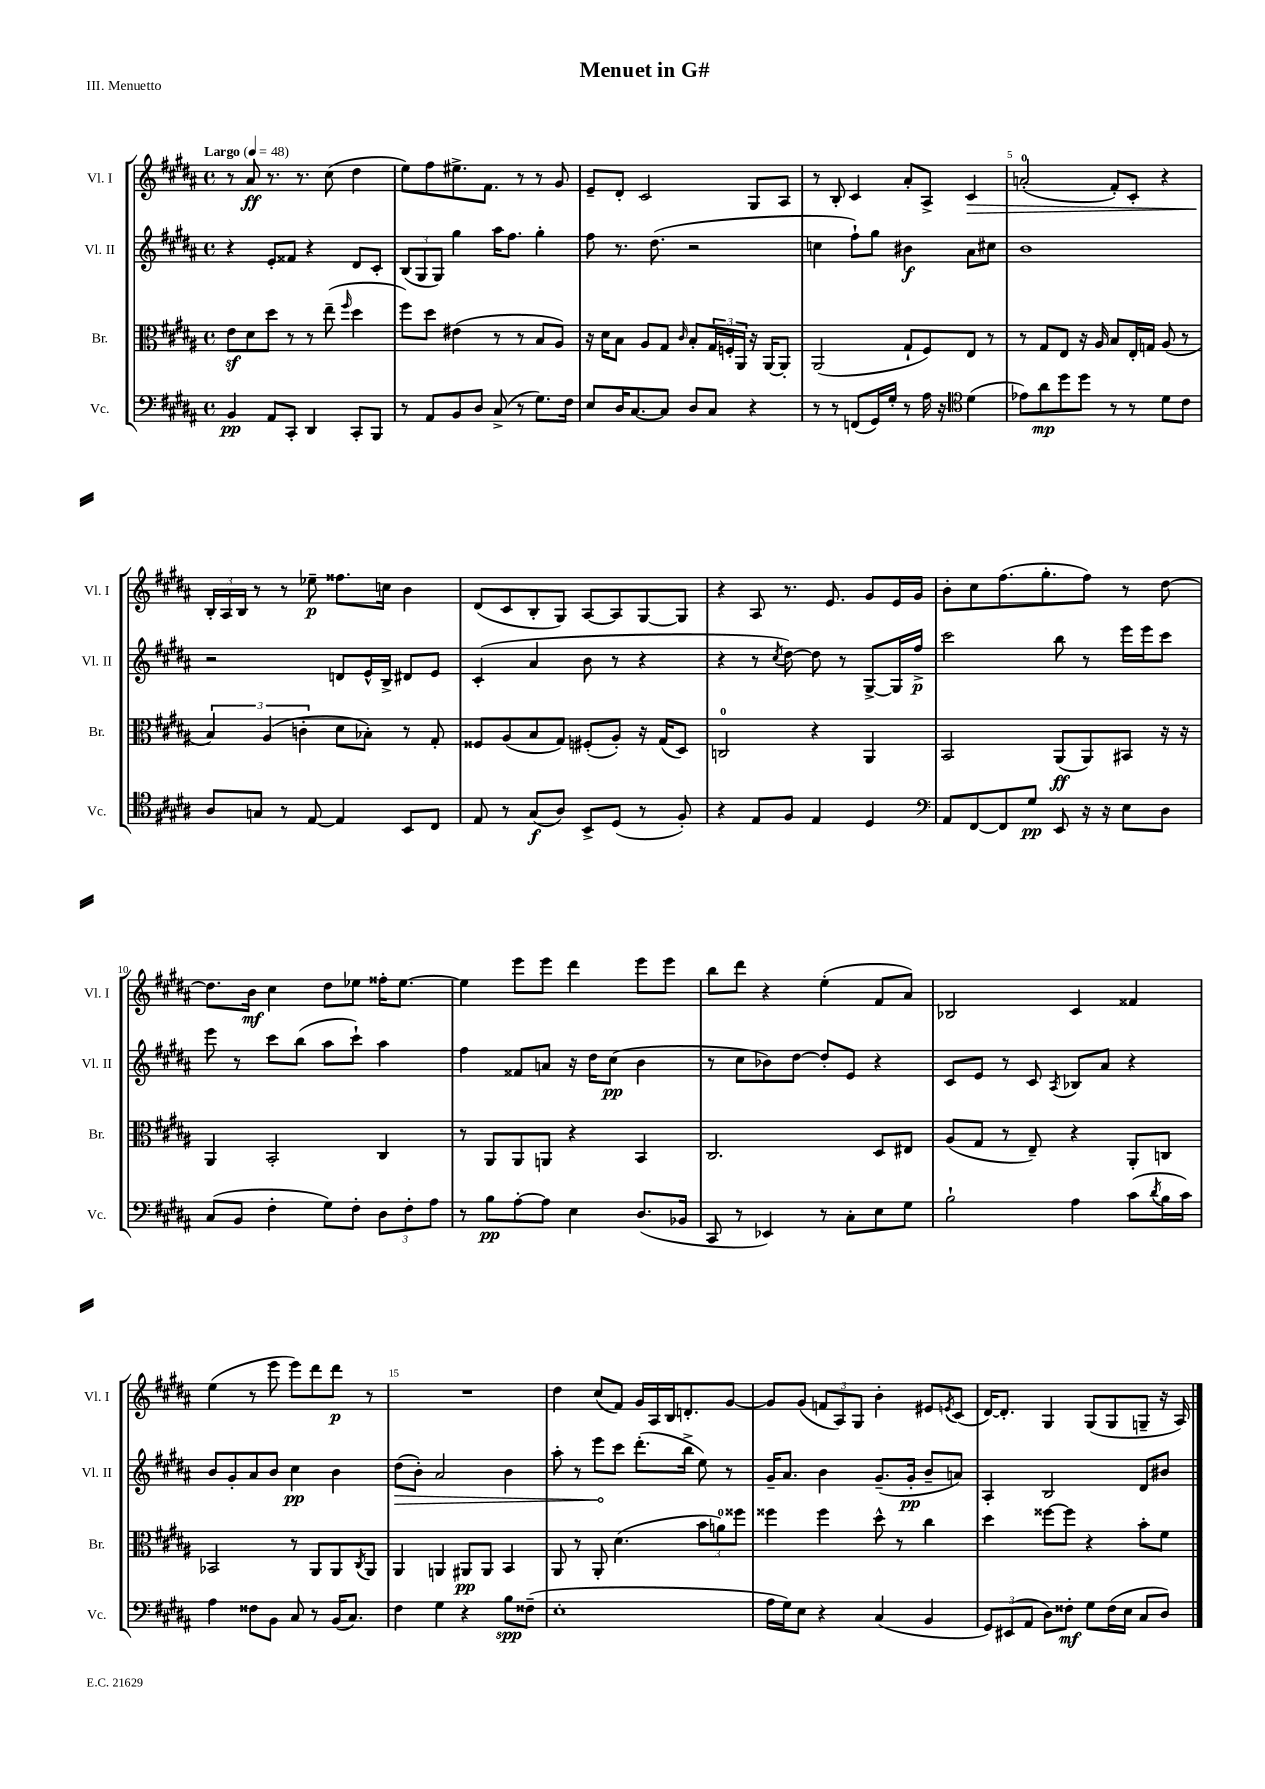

**kern	**kern	**kern	**kern
*staff4	*staff3	*staff2	*staff1
*clefF4	*clefC3	*clefG2	*clefG2
*k[f#c#g#d#a#]	*k[f#c#g#d#a#]	*k[f#c#g#d#a#]	*k[f#c#g#d#a#]
*M4/4	*M4/4	*M4/4	*M4/4
*met(c)	*met(c)	*met(c)	*met(c)
*MM48	*MM48	*MM48	*MM48
4BB	8e	4r	8r
.	8d#	.	8a#
8AA#	8dd#	8e'	8.r
8CC#'	8r	8f##	.
.	.	.	8.r
4DD#	8r	4r	.
.	(8ee~	.	(8cc#
.	16qqff#	.	.
8CC#'	4dd#	8d#	4dd#
8BBB	.	8c#'	.
=	=	=	=
8r	8ff#)	(12B	8ee)
.	.	12G#	.
8AA#	8dd#	.	8ff#
.	.	12G#)	.
8BB	(4e#	4gg#	8.ee#^
8D#	.	.	.
.	.	.	8.f#
(8C#^	8r	16aa#	.
.	.	8.ff#	.
8r	8r	.	8r
8.G#)	8B	4gg#'	8r
.	8A#)	.	8g#
16F#	.	.	.
=	=	=	=
8E	16r	8ff#	8e~
.	16d#	.	.
16D#	8B	8.r	8d#'
[8.C#	.	.	.
.	8A#	.	2c#
.	.	(8.dd#	.
8C#]	8G#	.	.
.	16qqc#	.	.
8D#	8B'	2r	.
8C#	24G#	.	.
.	24F'	.	.
.	24AA#	.	.
4r	16r	.	8G#
.	[16AA#	.	.
.	8AA#']	.	8A#
=	=	=	=
8r	(2AA#	4cc	8r
8r	.	.	8B'
(8FF	.	8ff#`)	4c#
16GG#)	.	8gg#	.
16G#'	.	.	.
8r	8G#`	4b#	8a#'
16A#	8F#)	.	8A#^
16r	.	.	.
*clefC4	*	*	*
(4d#	8E	8a#	4c#
.	8r	8cc#	.
=	=	=	=
8e-)	8r	1b	(2a'
8a#	8G#	.	.
8dd#	8E	.	.
8dd#	16r	.	.
.	16A#	.	.
8r	8B	.	8f#')
8r	16E'	.	8c#'
.	16G	.	.
8d#	(8A#	.	4r
8c#	8r	.	.
=	=	=	=
8A#	6B)	2r	24B'
.	.	.	24A#
.	.	.	24B
8G	.	.	8r
.	(6A#	.	.
8r	.	.	8r
.	6c'	.	.
[8E	.	.	8ee-~
4E]	8d#	8d	8.ff##
.	8B-')	16e^^	.
.	.	16B^	16cc
8BB	8r	8d#	4b
8C#	8G#'	8e	.
=	=	=	=
8E	8F##	(4c#'	(8d#
8r	(8A#	.	8c#
(8G#	8B	4a#	8B'
8A#)	8G#)	.	8G#)
8BB^	(8F#'	8b	[8A#
(8D#	8A#')	8r	8A#]
8r	16r	4r	[8G#
.	(16G#	.	.
8F#')	8D#)	.	8G#]
=	=	=	=
4r	2C	4r	4r
8E	.	8r	8A#
.	.	8qcc#	.
8F#	.	[8dd#)	8.r
4E	4r	8dd#]	.
.	.	.	8.e
.	.	8r	.
4D#	4AA#	[8G#^	8g#
.	.	16G#]	16e
.	.	16ff#^	16g#
=	=	=	=
*clefF4	*	*	*
8AA#	2BB	2ccc#	8b'
[8FF#	.	.	8cc#
8FF#]	.	.	(8.ff#
8G#	.	.	.
.	.	.	8.gg#'
8EE	(8AA#	8bb	.
16r	8AA#)	8r	8ff#)
16r	.	.	.
8E	8BB#	16eee	8r
.	.	16eee	.
8D#	16r	8ccc#	[8dd#
.	16r	.	.
=	=	=	=
(8C#	4AA#	8eee	8.dd#]
8BB	.	8r	.
.	.	.	16b
4F#'	2BB'	8ccc#	4cc#
.	.	(8bb	.
8G#)	.	8aa#	8dd#
8F#'	.	8ccc#`)	8ee-
12D#	4C#	4aa#	16ff##'
.	.	.	[8.ee-
12F#'	.	.	.
12A#	.	.	.
=	=	=	=
8r	8r	4ff#	4ee-]
8B	8AA#	.	.
[8A#'	8AA#	8f##	8eee
8A#]	8AA	8a	8eee
4E	4r	16r	4ddd#
.	.	16dd#	.
.	.	(8cc#	.
(8.D#	4BB	4b	8eee
.	.	.	8eee
16BB-	.	.	.
=	=	=	=
8CC#	2.C#	8r	8bb
8r	.	8cc#	8ddd#
4EE-)	.	8b-)	4r
.	.	[8dd#	.
8r	.	8dd#']	(4ee'
8C#'	.	8e	.
8E	8D#	4r	8f#
8G#	8E#	.	8a#)
=	=	=	=
2B`	(8A#	8c#	2B-
.	8G#	8e	.
.	8r	8r	.
.	8E~)	8c#	.
.	.	8qA#	.
4A#	4r	8B-	4c#
.	.	8a#	.
(8c#	8AA#'	4r	4f##
8qd#	.	.	.
16B	8C	.	.
16c#)	.	.	.
=	=	=	=
4A#	2BB-	8b	(4ee
.	.	8g#'	.
8F##	.	8a#	8r
8BB	.	8b	8eee
8C#	8r	4cc#	8eee)
8r	8AA#	.	8ddd#
(16BB	8AA#	4b	8ddd#
8.C#)	.	.	.
.	8qC#	.	.
.	8AA#	.	8r
=	=	=	=
4F#	4AA#	(8dd#	1r
.	.	8b')	.
4G#	4AA	2a#	.
4r	8AA#	.	.
.	8AA#	.	.
8B	4BB	4b	.
(8F##~	.	.	.
=	=	=	=
1E'	8AA#	8aa#'	4dd#
.	8r	8r	.
.	8AA#'	8eee	(8cc#
.	(4.d#	8ccc#	8f#)
.	.	(8.ddd#'	16g#
.	.	.	16A#
.	.	.	16B
.	.	16bb^	8.d'
.	12b	8ee)	.
.	12a)	.	.
.	.	8r	[8g#
.	12ff##	.	.
=	=	=	=
16A#	4ff##	16g#~	8g#]
16G#)	.	8.a#	.
8E	.	.	(8g#
4r	4ff##	4b	12f
.	.	.	12A#)
.	.	.	12G#
(4C#	8dd#^^	(8.g#~	4b'
.	8r	.	.
.	.	16g#'	.
4BB	4cc#	8b~	8e#
.	.	.	8qe
.	.	8a)	(8c#
=	=	=	=
12GG#)	4dd#	4A#'	[16d#)
.	.	.	8.d#']
(12EE#	.	.	.
12AA#	.	.	.
8D#)	[8ff##	2B	4G#
8F##'	8ff##]	.	.
8G#	4r	.	(8G#
(16F##	.	.	8G#
16E	.	.	.
8C#	8b'	8d#	8G~
8D#)	8f#	8b#	16r
.	.	.	16A#)
==	==	==	==
*-	*-	*-	*-
